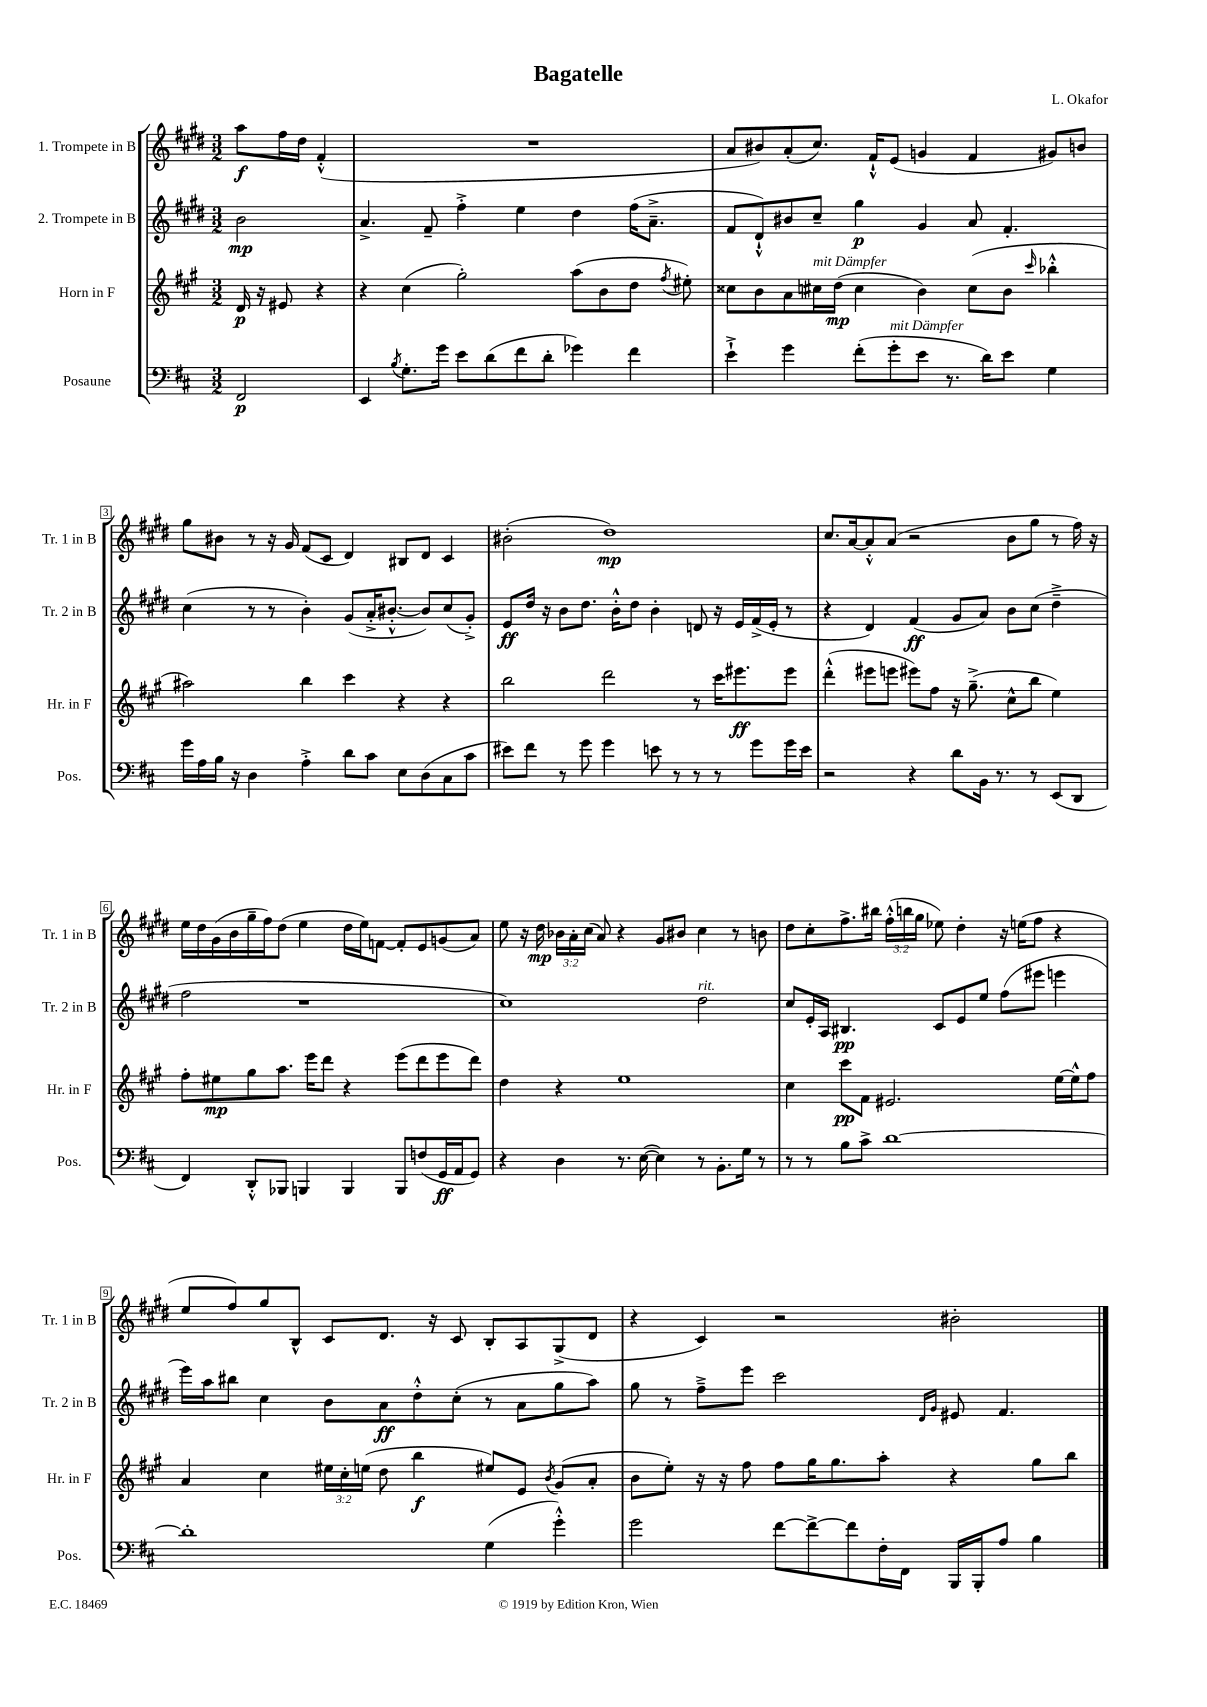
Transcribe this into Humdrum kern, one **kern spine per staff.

**kern	**kern	**kern	**kern
*staff4	*staff3	*staff2	*staff1
*clefF4	*clefG2	*clefG2	*clefG2
*k[f#c#]	*k[f#c#g#]	*k[f#c#g#d#]	*k[f#c#g#d#]
*M3/2	*M3/2	*M3/2	*M3/2
2FF#	16d	2b	8aa
.	16r	.	.
.	8e#	.	16ff#
.	.	.	16dd#
.	4r	.	(4f#'^^
=	=	=	=
4EE	4r	4.a^	1.r
8qB	.	.	.
8.G'	(4cc#	.	.
.	.	8f#~	.
16g	.	.	.
8e	2gg#')	4ff#'^	.
(8d	.	.	.
8f#	.	4ee	.
8d'	.	.	.
4g-)	(8aa	4dd#	.
.	8b	.	.
4f#	8dd	(16ff#	.
.	.	8.a~^	.
.	8qff#	.	.
.	8ee#')	.	.
=	=	=	=
4e`^	8cc##	8f#	8a
.	8b	8d#`^^)	8b#)
4g	8a	8b#	(8a'
.	16cc#	8cc#~	8.cc#)
.	(16dd	.	.
(8f#'	4cc#	4gg#	.
.	.	.	16f#`^^
8g'	.	.	(8e
8e	4b)	4g#	4g
8.r	.	.	.
.	(8cc#	8a	4f#
16d)	.	.	.
8e	8b	4.f#'	.
.	16qqccc#	.	.
4G	4bb-'^^	.	8g#)
.	.	.	8b
=	=	=	=
16g	2aa#)	(4cc#	8gg#
16A	.	.	.
16B	.	.	8b#
16r	.	.	.
4D	.	8r	8r
.	.	8r	16r
.	.	.	16g#
4A'^	4bb	4b')	(8f#
.	.	.	8c#
8d	4ccc#	(8g#	4d#)
8c#	.	16a'^	.
.	.	[8.b#'^^	.
8E	4r	.	8B#
(8D	.	8b#])	8d#
8C#	4r	(8cc#	4c#
8c#	.	8g#'^)	.
=	=	=	=
8e#)	2bb	8e	(2b#'
8f#	.	16dd#	.
.	.	16r	.
8r	.	8b	.
8g	.	8.dd#	.
4g	2ddd	.	1dd#)
.	.	16b'^^	.
.	.	8dd#	.
8e	.	4b'	.
8r	.	.	.
8r	8r	8d	.
8r	16ccc#	16r	.
.	8.eee#	16e	.
8g	.	(16f#^	.
.	.	16e'	.
16g	8eee#	8r	.
16e	.	.	.
=	=	=	=
2r	(4ddd'^^	4r	8.cc#
.	.	.	[16a
.	8eee#	4d#)	8a'^^]
.	8eee	.	(8a
4r	8eee#)	(4f#	2r
.	8ff#	.	.
8d	16r	8g#	.
.	(8.gg#~^	.	.
16BB	.	8a)	.
8.r	.	.	.
.	8cc#^^	8b	8b
8r	8bb	(8cc#	8gg#
(8EE	4ee)	4dd#~^	8r
8DD	.	.	16ff#)
.	.	.	16r
=	=	=	=
4FF#)	8ff#'	2ff#	16ee
.	.	.	16dd#
.	8ee#	.	(16g#
.	.	.	16b
8DD'^^	8gg#	.	16gg#~
.	.	.	16ff#)
8BBB-	8.aa	.	(8dd#
4BBB	.	1r	4ee
.	16eee	.	.
.	8ddd	.	.
4BBB	4r	.	16dd#
.	.	.	16ee)
.	.	.	[8f
8BBB	(8eee	.	8f']
(8F	8ddd	.	8e
16GG	8eee	.	(8g
16AA	.	.	.
8GG)	8ddd)	.	8a)
=	=	=	=
4r	4dd	1cc#)	8ee
.	.	.	16r
.	.	.	16dd#
4D	4r	.	24b-
.	.	.	24a'
.	.	.	(24cc#
.	.	.	8a)
8.r	1ee	.	4r
([16E	.	.	.
4E])	.	.	8g#
.	.	.	8b#
8r	.	2dd#	4cc#
8.BB'	.	.	.
.	.	.	8r
16G	.	.	.
8r	.	.	8b
=	=	=	=
8r	4cc#	8cc#	8dd#
8r	.	16e'	8cc#'
.	.	16A	.
8B	8ccc#	4.B#	8.ff#^
8c#^	8f#	.	.
.	.	.	16bb#
[1d	2.e#	.	(24ff#'^^
.	.	.	24bb
.	.	.	24gg#
.	.	8c#	8ee-)
.	.	8e	4dd#'
.	.	8ee	.
.	.	(8ff#	16r
.	.	.	(16ee
.	.	8eee#	8ff#
.	[16ee	4eee	4r
.	16ee^^]	.	.
.	8ff#	.	.
=	=	=	=
1d']	4a	16eee)	8ee
.	.	16aa	.
.	.	8bb#	8ff#)
.	4cc#	4cc#	8gg#
.	.	.	8B^^
.	24ee#	8b	8c#
.	24cc#'	.	.
.	(24ee	.	.
.	8dd	8a	8.d#
.	4bb	8dd#'^^	.
.	.	.	16r
.	.	(8cc#'	8c#
(4G	8ee#)	8r	8B'
.	8e	8a	8A
.	8qb	.	.
4g'^^)	(8g#	8gg#	(8G#^
.	8a'	8aa)	8d#
=	=	=	=
2g	8b	8gg#	4r
.	8ee')	8r	.
.	16r	8ff#~^	4c#)
.	16r	.	.
.	8ff#	8eee	.
[8f#	8ff#	2ccc#	2r
8f#^_	16gg#	.	.
.	8.gg#	.	.
8f#]	.	.	.
16F#'	8aa'	.	.
16FF#	.	.	.
.	.	16qqd#	.
.	.	16qqg#	.
16BBB	4r	8e#	2b#'
16BBB'	.	.	.
8A	.	4.f#	.
4B	8gg#	.	.
.	8bb	.	.
==	==	==	==
*-	*-	*-	*-
